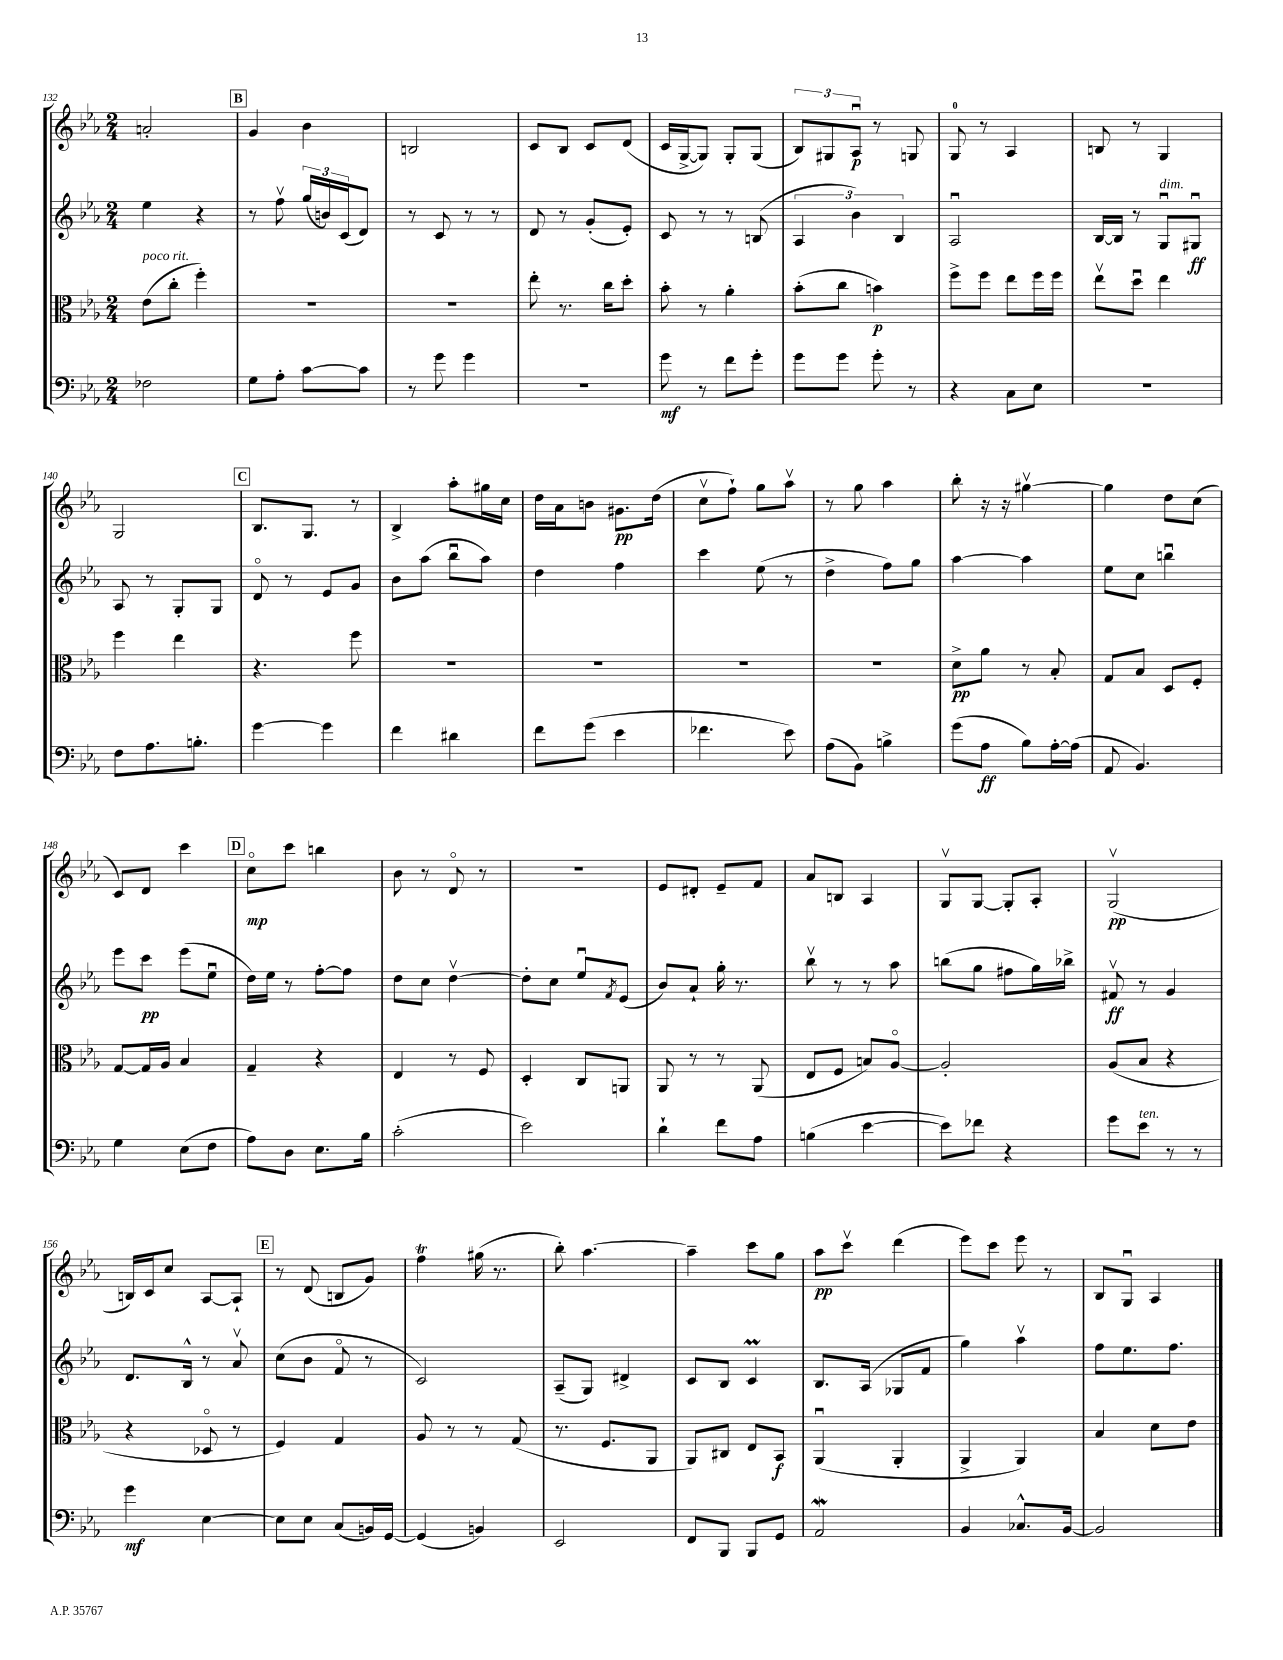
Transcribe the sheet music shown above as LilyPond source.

<<
\new StaffGroup <<
\new Staff = "s0" {
    \clef treble \key ees \major \numericTimeSignature \time 2/4
    a'2-. |
    \mark \markup { \box "B" } g'4 bes'4 |
    b2 |
    c'8 bes8 c'8 d'8( |
    c'16 g16~-> g8) g8-. g8( |
    \tuplet 3/2 { bes8) gis8 aes8\downbow\p } r8 g8 |
    g8-0 r8 aes4 |
    b8 r8 g4 |
    g2 |
    \mark \markup { \box "C" } bes8. g8. r8 |
    bes4-> aes''8-. gis''16 c''16 |
    d''16 aes'16 b'8 gis'8.\pp d''16( |
    c''8\upbow f''8-!) g''8 aes''8\upbow |
    r8 g''8 aes''4 |
    bes''8-. r16 r16 gis''4~\upbow |
    gis''4 d''8 c''8( |
    c'8) d'8 c'''4 |
    \mark \markup { \box "D" } c''8\flageolet\mp c'''8 b''4 |
    bes'8 r8 d'8\flageolet r8 |
    r2 |
    ees'8 dis'8-. ees'8-- f'8 |
    aes'8 b8 aes4 |
    g8\upbow g8~ g8-. aes8-. |
    g2\upbow\pp( |
    b16) c'16 c''8 aes8~ aes8-! |
    \mark \markup { \box "E" } r8 d'8( b8 g'8) |
    f''4\trill gis''16( r8. |
    bes''8-.) aes''4.~ |
    aes''4-- c'''8 g''8 |
    aes''8\pp c'''8\upbow d'''4( |
    ees'''8) c'''8 ees'''8 r8 |
    bes8 g8\downbow aes4 \bar "|." |
}
\new Staff = "s1" {
    \clef treble \key ees \major \numericTimeSignature \time 2/4
    ees''4 r4 |
    \mark \markup { \box "B" } r8 f''8\upbow \tuplet 3/2 { g''16( b'16) c'16( } d'8) |
    r8 c'8 r8 r8 |
    d'8 r8 g'8-.( ees'8-.) |
    c'8 r8 r8 b8( |
    \tuplet 3/2 { aes4 bes'4) bes4 } |
    aes2\downbow |
    bes16~ bes16 r8 g8\downbow^\markup { \italic "dim." } gis8\downbow\ff |
    aes8 r8 g8-. g8 |
    \mark \markup { \box "C" } d'8\flageolet r8 ees'8 g'8 |
    bes'8 aes''8( bes''8\downbow aes''8) |
    d''4 f''4 |
    c'''4 ees''8( r8 |
    d''4-> f''8) g''8 |
    aes''4~ aes''4 |
    ees''8 c''8 b''4\downbow |
    ees'''8 c'''8\pp ees'''8( ees''8\downbow |
    \mark \markup { \box "D" } d''16) ees''16 r8 f''8~-. f''8 |
    d''8 c''8 d''4~\upbow |
    d''8-. c''8 ees''8\downbow \acciaccatura { f'8 } ees'8( |
    bes'8) aes'8-! g''16-. r8. |
    bes''8\upbow r8 r8 aes''8 |
    b''8( g''8 fis''8 g''16) bes''16-> |
    fis'8\upbow\ff r8 g'4 |
    d'8. bes16-^ r8 aes'8\upbow |
    \mark \markup { \box "E" } c''8( bes'8 f'8\flageolet r8 |
    c'2) |
    aes8--( g8) dis'4-> |
    c'8 bes8 c'4\prall |
    bes8. aes16( ges8 f'8 |
    g''4) aes''4\upbow |
    f''8 ees''8. f''8. \bar "|." |
}
\new Staff = "s2" {
    \clef alto \key ees \major \numericTimeSignature \time 2/4
    ees'8^\markup { \italic "poco rit." }( c''8-. f''4-.) |
    \mark \markup { \box "B" } r2 |
    R2 |
    ees''8-. r8. c''16 d''8-. |
    bes'8-. r8 aes'4-. |
    bes'8-.( c''8 b'4\p) |
    f''8-> f''8 ees''8 f''16 f''16 |
    ees''8\upbow d''8\downbow ees''4 |
    f''4 ees''4 |
    \mark \markup { \box "C" } r4. f''8 |
    R2 |
    R2 |
    R2 |
    R2 |
    d'8->\pp aes'8 r8 bes8-. |
    g8 bes8 d8 f8-. |
    g8~ g16 aes16 bes4 |
    \mark \markup { \box "D" } g4-- r4 |
    ees4 r8 f8 |
    d4-. c8 a,8 |
    aes,8 r8 r8 aes,8( |
    ees8 f8 b8) aes8~\flageolet |
    aes2-. |
    aes8( bes8 r4 |
    r4 des8\flageolet r8 |
    \mark \markup { \box "E" } f4) g4 |
    aes8 r8 r8 g8( |
    r8. f8. aes,8 |
    aes,8) cis8 ees8 bes,8\f |
    aes,4\downbow( aes,4-. |
    aes,4-> aes,4) |
    bes4 d'8 ees'8 \bar "|." |
}
\new Staff = "s3" {
    \clef bass \key ees \major \numericTimeSignature \time 2/4
    fes2 |
    \mark \markup { \box "B" } g8 aes8-. c'8~ c'8 |
    r8 g'8 g'4 |
    R2 |
    g'8\mf r8 f'8 g'8-. |
    g'8 g'8 g'8-. r8 |
    r4 c8 ees8 |
    R2 |
    f8 aes8. b8.-. |
    \mark \markup { \box "C" } g'4~ g'4 |
    f'4 dis'4 |
    f'8 g'8( ees'4 |
    fes'4. ees'8) |
    aes8( bes,8) b4-> |
    g'8( aes8\ff bes8) aes16~-. aes16( |
    aes,8 bes,4.) |
    g4 ees8( f8 |
    \mark \markup { \box "D" } aes8) d8 ees8. bes16 |
    c'2-.( |
    ees'2) |
    d'4-! f'8 aes8 |
    b4( ees'4~ |
    ees'8) fes'8 r4 |
    g'8 ees'8^\markup { \italic "ten." } r8 r8 |
    g'4\mf ees4~ |
    \mark \markup { \box "E" } ees8 ees8 c8( b,16) g,16~ |
    g,4( b,4) |
    ees,2 |
    f,8 bes,,8 bes,,8 g,8 |
    aes,2\mordent |
    bes,4 ces8.-^ bes,16~ |
    bes,2 \bar "|." |
}
>>
>>
\layout { \context { \Score currentBarNumber = #132 } }
